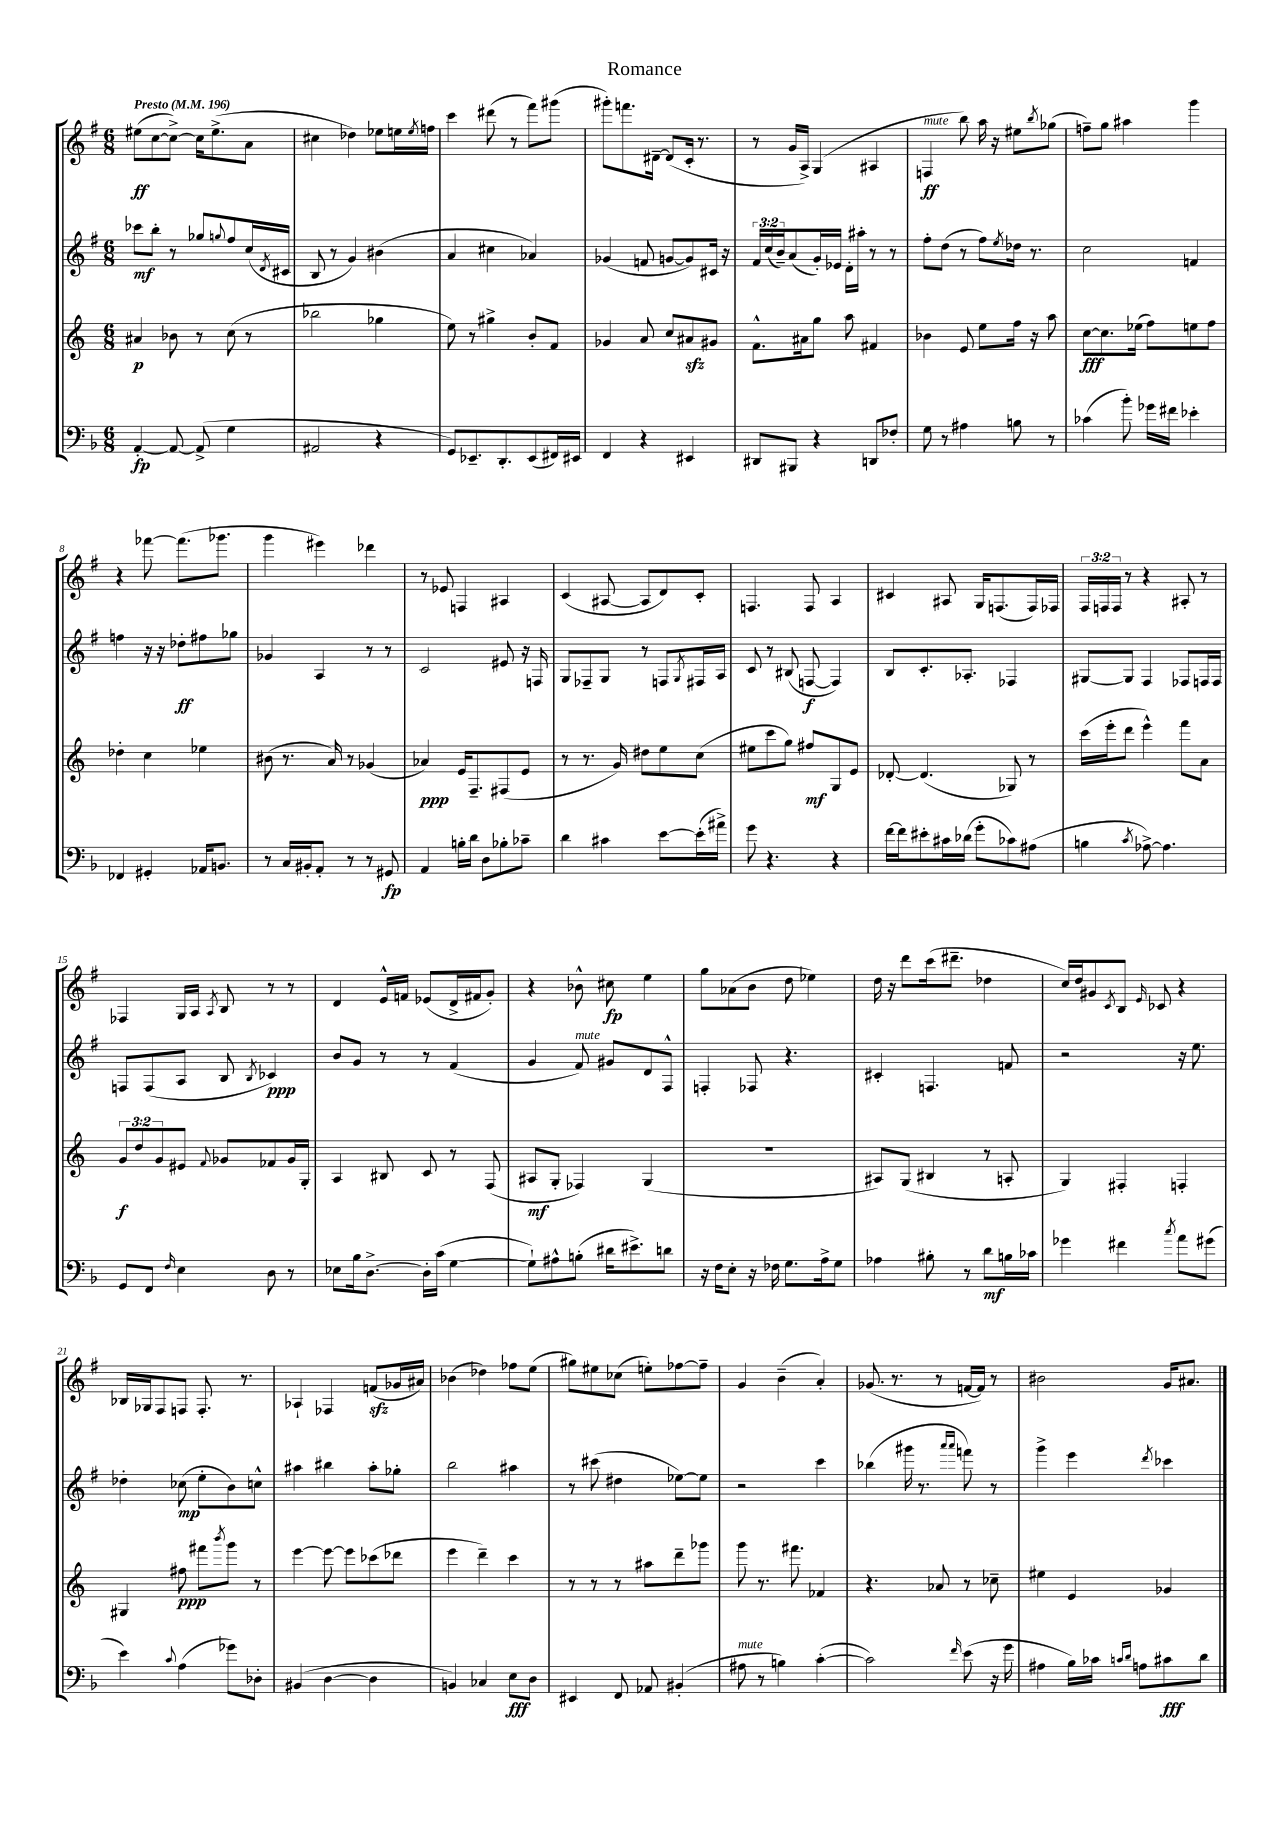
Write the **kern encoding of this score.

**kern	**kern	**kern	**kern
*staff4	*staff3	*staff2	*staff1
*clefF4	*clefG2	*clefG2	*clefG2
*k[b-]	*k[]	*k[f#]	*k[f#]
*M6/8	*M6/8	*M6/8	*M6/8
*MM196	*MM196	*MM196	*MM196
[4AA'	4a#	8ccc-	(8ee#
.	.	8bb'	[8cc
8AA_	8b-	8r	8cc^_)
(8AA^]	8r	8gg-	16cc]
.	.	.	(8.ee#^
.	.	8qqgg	.
4G	(8cc	8ff#	.
.	8r	(16cc	8a
.	.	8qd	.
.	.	16c#	.
=	=	=	=
2AA#	2bb-	8B	4cc#
.	.	8r	.
.	.	4g)	4dd-)
4r	4gg-	(4b#	8ee-
.	.	.	16ee
.	.	.	8qee
.	.	.	16ff
=	=	=	=
8GG)	8ee)	4a	4ccc
8.EE-~	8r	.	.
.	4gg#^	4cc#	(8ddd#
8.DD'	.	.	.
.	.	.	8r
(8EE-	8b'	4a-)	8fff#)
16FF#)	8f	.	(8ggg#
16EE#	.	.	.
=	=	=	=
4FF	4g-	(4g-	8ggg#')
.	.	.	8.fff
4r	8a	8f	.
.	.	.	[16d#~
.	8cc	[8g	(8d#]
4EE#	8a#	8g])	16c'
.	.	.	8.r
.	8g#	16c#	.
.	.	16r	.
=	=	=	=
8DD#	8.f^^	24f#	8r
.	.	(24cc	.
.	.	24b~)	.
8BBB#	.	(8a	16g
.	16a#	.	16A^)
4r	8gg	16g')	(4G
.	.	16e-	.
.	8aa	16d'	.
.	.	16aa#'	.
8DD	4f#	8r	4A#
8F-'	.	8r	.
=	=	=	=
8G	4b-	8ff#'	4F
8r	.	(8dd	.
4A#	8e	8r	8bb)
.	8ee	8ff#)	16aa
.	.	.	16r
.	.	8qee	.
8B	16ff	16dd-	8ee#
.	16r	8.r	.
.	.	.	8qbb
8r	8aa	.	(8gg-
=	=	=	=
(4c-	[8cc	2cc	8ff~)
.	8.cc]	.	8gg
8b-')	.	.	4aa#
.	(16ee-	.	.
16g-	8ff)	.	.
16f#	.	.	.
4e-'	8ee	4f	4ggg
.	8ff	.	.
=	=	=	=
4FF-	4dd-'	4ff	4r
4GG#'	4cc	16r	[8fff-
.	.	16r	.
.	.	8dd-'	(8.fff-]
16AA-	4ee-	8ff#	.
8.BB	.	.	8.ggg-
.	.	8gg-	.
=	=	=	=
8r	(8b#	4g-	4ggg
16C	8.r	.	.
16BB#'	.	.	.
8AA'	.	4A	4eee#)
.	16a)	.	.
8r	8r	.	.
8r	(4g-	8r	4ddd-
8GG#	.	8r	.
=	=	=	=
4AA	4a-)	2c	8r
.	.	.	8e-
16B'	16e	.	4F
16d	8.F~	.	.
8D	.	.	.
8B-'	(8F#	8e#	4A#
8c-~	8e	16r	.
.	.	16F	.
=	=	=	=
4d	8r	8G	(4c
.	8.r	8F-~	.
4c#	.	8G	[8A#
.	16g)	.	.
.	8dd#	8r	8A#]
[8e	8ee	8F	8d)
.	.	8qG	.
(16e']	(8cc	16F#	8c'
16a#^)	.	16A	.
=	=	=	=
8g	8ee#	8c	4.F
4.r	8ccc	8r	.
.	8gg)	(8B#	.
.	8ff#	[8F	8F
4r	8G	4F])	4A
.	8e	.	.
=	=	=	=
[16f	[8d-'	8B	4c#
16f]	.	.	.
8e#'	(4.d-]	8.c'	.
16c#	.	.	8A#
(16d-	.	8.A-'	.
8g'	.	.	16G
.	.	.	(8.F
8c-)	8G-)	4F-	.
(8A#	8r	.	16F)
.	.	.	16F-
=	=	=	=
4B	(16ccc	[8G#	24F#
.	.	.	24F
.	16eee'	.	.
.	.	.	24F
.	8ddd	8G#]	8r
8qc	.	.	.
[8A-^)	4eee^^)	4F#	4r
4.A-]	.	.	.
.	8fff	8F-	8A#'
.	8a	16F	8r
.	.	16F	.
=	=	=	=
8GG	12g	8F	4F-
.	12dd	.	.
8FF	.	(8F	.
.	12g	.	.
16qqF	.	.	.
4E	8e#	8A	16G
.	.	.	16A
.	8qqf	.	8qA
.	8g-	8B	8B
.	.	8qB	.
8D	8f-	4c-)	8r
8r	16g-	.	8r
.	16G'	.	.
=	=	=	=
8E-	4A	8b	4d
16B-	.	8g	.
[8.D^	.	.	.
.	8B#	8r	16e^^
.	.	.	16f
16D']	8c	8r	(8e-
(16c	.	.	.
[4G	8r	(4f#	16d^
.	.	.	16f#
.	(8F	.	8g')
=	=	=	=
8G`])	8A#	4g	4r
8A#^^	8G'	.	.
(8B'	4F-)	8f#)	8b-^^
16d#	.	8g#	8cc#
8.e#^)	.	.	.
.	(4G	8d	4ee
8d	.	8F#^^	.
=	=	=	=
16r	2.r	4F'	8gg
16F	.	.	.
8E'	.	.	(8a-
16r	.	8F-	8b
16F-	.	.	.
8.G	.	4.r	8dd
.	.	.	4ee-)
16A^	.	.	.
8G	.	.	.
=	=	=	=
4A-	8A#)	4c#'	16dd
.	.	.	16r
.	(8G	.	8ddd
8B#'	4B#	4.F	(16ccc
.	.	.	8.ddd#~
8r	.	.	.
8d	8r	.	4dd-
16B	8A'	8f	.
16c-	.	.	.
=	=	=	=
4g-	4G)	2r	16cc)
.	.	.	16dd
.	.	.	8g#
.	.	.	8qc
4f#	4F#'	.	8B
.	.	.	16qqe
.	.	.	8c-
8qcc	.	.	.
8a	4F'	16r	4r
.	.	8.ee	.
(8g#	.	.	.
=	=	=	=
4e)	4G#	4dd-'	16B-
.	.	.	16G-
.	.	.	8F#
8qqc	.	.	.
(4A	8ff#	(8cc-	8F
.	8fff#	8ee'	8.F'
.	8qbbb	.	.
8g-)	8ggg	8b)	.
.	.	.	8.r
8D-'	8r	8cc^^	.
=	=	=	=
(4BB#	[4eee	4aa#	4A-`
[4D	8eee_	4bb#	4F-
.	8eee]	.	.
4D]	(8ccc-	8aa#'	(8f
.	8ddd-	8gg-'	16g-
.	.	.	16a#)
=	=	=	=
4BB)	4eee	2bb	(4b-
4C-	4ddd~)	.	4dd-)
8E	4ccc	4aa#	8ff-
8D	.	.	(8ee
=	=	=	=
4EE#	8r	8r	8gg#)
.	8r	(8ccc#	8ee#
8FF	8r	4dd#	(8cc-
8AA-	8aa#	.	8ee')
(4BB#'	8ddd~	[8ee-)	[8ff-
.	8ggg-	8ee-]	8ff-~]
=	=	=	=
8A#	8ggg	2r	4g
8r	8.r	.	.
4B)	.	.	(4b~
.	8.fff#	.	.
([4c'	4f-	4ccc	4a')
=	=	=	=
2c])	4.r	(4bb-	(8.g-
.	.	.	8.r
.	.	16ggg#	.
.	.	8.r	.
.	8a-	.	8r
.	.	16qqaaa	.
16qqf	.	16qqaaa	.
(8e	8r	8fff)	[16f
.	.	.	16f])
16r	8cc-~	8r	8r
16g	.	.	.
=	=	=	=
4A#	4ee#	4ggg^	2b#
16B-)	4e	4eee	.
16c-	.	.	.
16qqc	.	.	.
16qqd	.	.	.
8A	.	.	.
.	.	8qddd	.
8c#	4g-	4ccc-	16g
.	.	.	8.a#
8d	.	.	.
==	==	==	==
*-	*-	*-	*-
